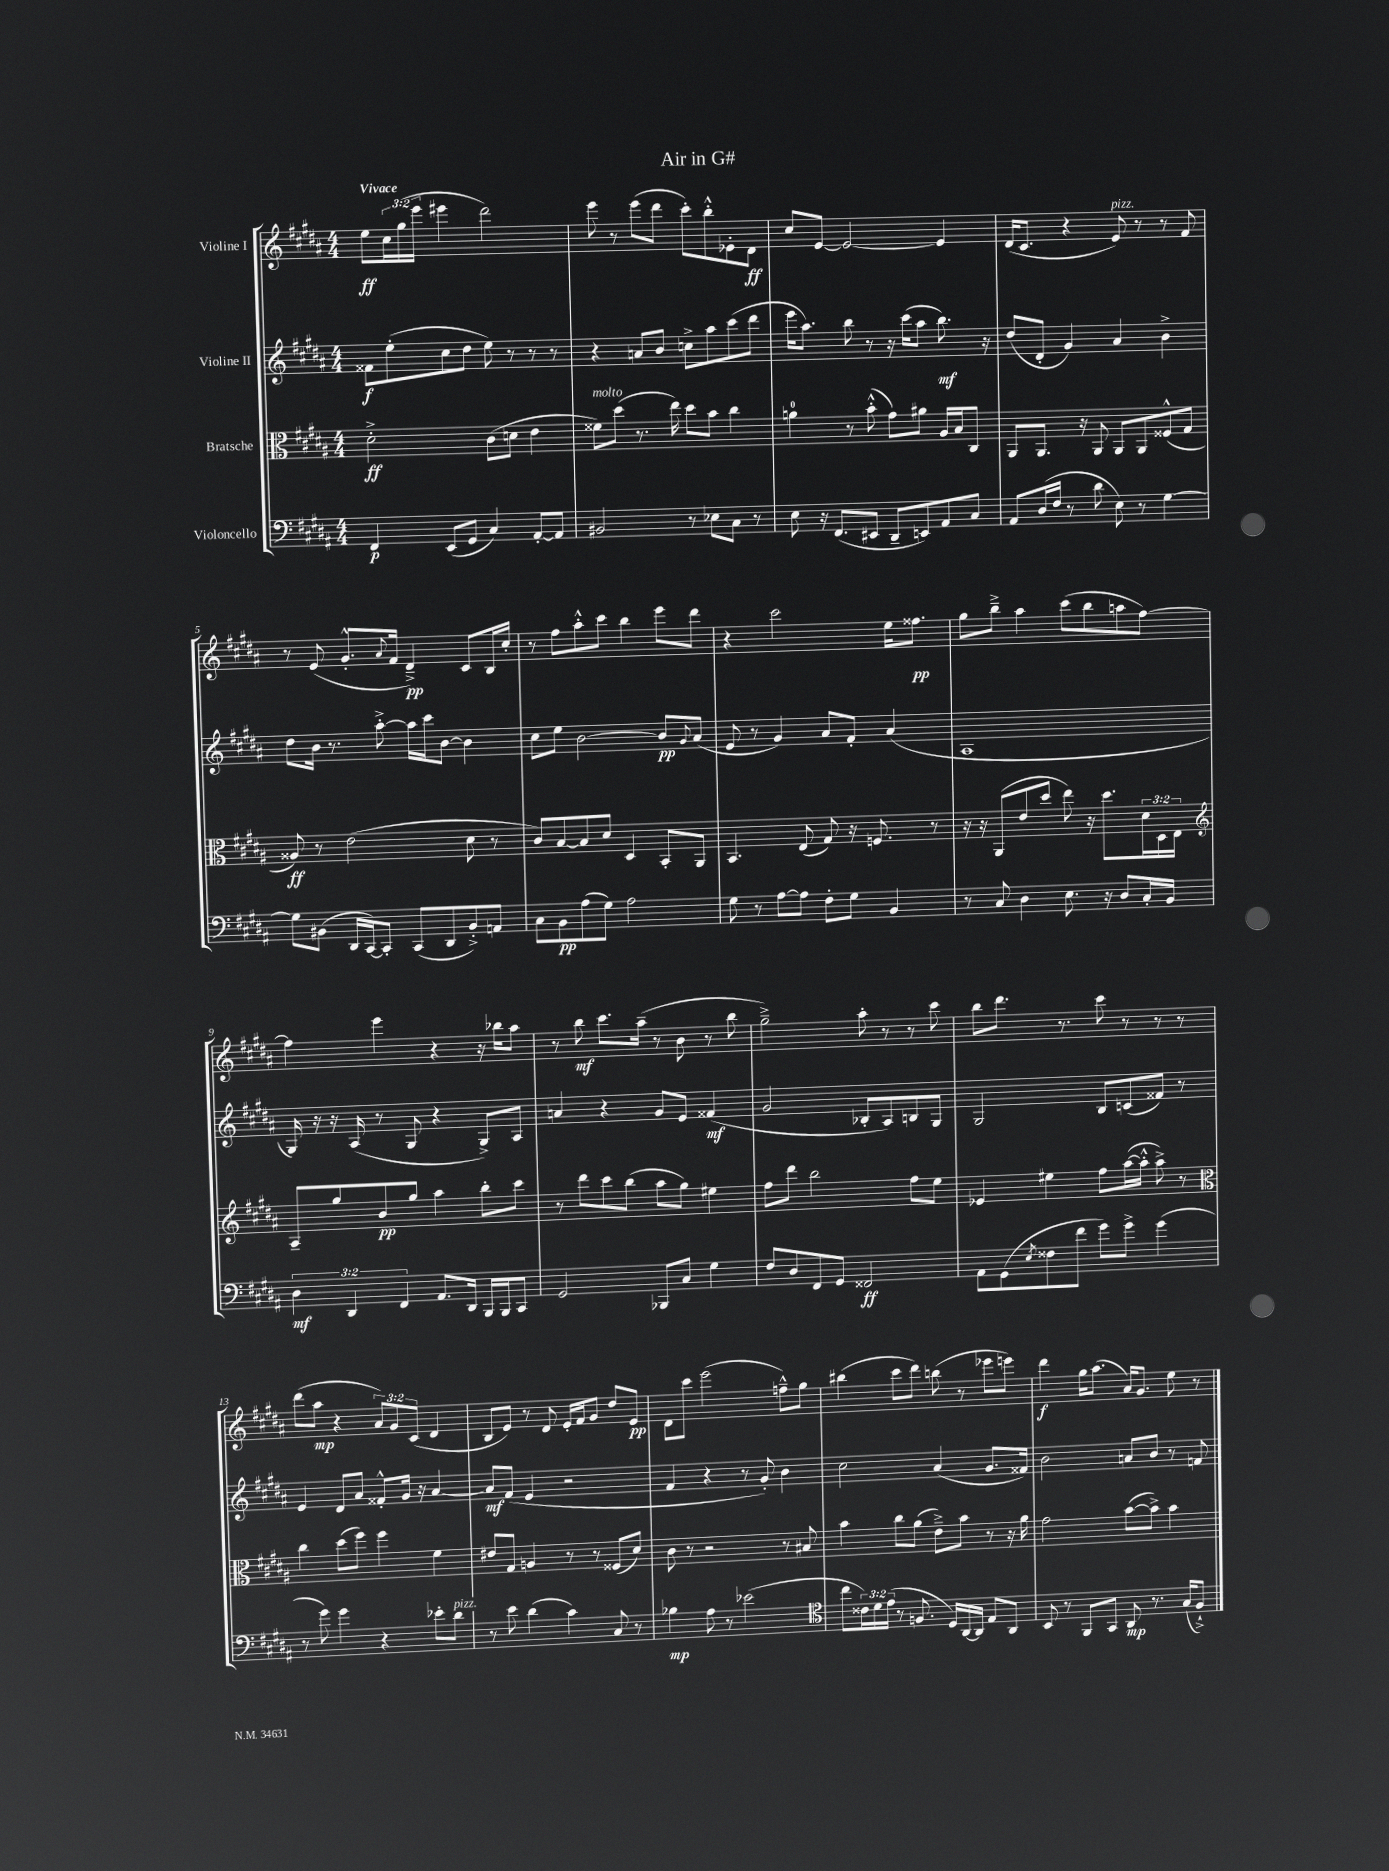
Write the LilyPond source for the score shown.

\header { title = "Air in G#" }
<<
\new StaffGroup <<
\new Staff = "s0" \with { instrumentName = "Violine I" } {
    \clef treble \key b \major \numericTimeSignature \time 4/4 \override Staff.TupletNumber.text = #tuplet-number::calc-fraction-text \tempo "Vivace"
    e''8\ff \tuplet 3/2 { cis''16 gis''16( e'''16 } eis'''4 dis'''2) |
    e'''8 r8 e'''8( dis'''8 cis'''8-.) b''8-.-^ ees'8-. dis'8\ff |
    cis''8 e'8~ e'2~ e'4 |
    dis'16( cis'8. r4 e'8^\markup { \italic "pizz." }) r8 r8 fis'8 |
    r8 e'8( gis'8.-.-^ \appoggiatura { ais'8 } fis'16 dis'4--->\pp) cis'8 b16 cis''16-. |
    r8 fis''8 ais''8-.-^ cis'''8 b''4 e'''8 dis'''8 |
    r4 cis'''2 e''16 fisis''8.\pp |
    gis''8 b''8---> ais''4 cis'''8( b''8 a''8 fis''8~) |
    fis''4 e'''4 r4 r16 bes''16 ais''8 |
    r8 b''8\mf cis'''8. ais''16--( r8 b'8 r8 b''8 |
    gis''2--->) ais''8-. r8 r8 cis'''8 |
    b''8 dis'''8. r8. cis'''8 r8 r8 r8 |
    dis'''8( ais''8\mp r4 \tuplet 3/2 { ais'8) gis'8 cis'8( } dis'4 |
    b8 e'8) r8 dis'8 e'16-. fis'16 gis'8 dis''8 e'8\pp |
    dis'8 cis'''8 e'''2( f''8---^) gis''8 |
    bis''4( cis'''8 dis'''8) b''8( r8 ees'''8 e'''8) |
    dis'''4\f gis''16 ais''8.( ais'16) gis'8. e''8 r8 \bar "|." |
}
\new Staff = "s1" \with { instrumentName = "Violine II" } {
    \clef treble \key b \major \numericTimeSignature \time 4/4
    fisis'8\f e''8-.( cis''8 dis''8 e''8) r8 r8 r8 |
    r4 a'8 b'8 c''8-> ais''8 cis'''8( dis'''8 |
    e'''16 ais''8.) b''8 r8 r16 cis'''16( ais''8 b''8.\mf) r16 |
    dis''8( dis'8-. gis'4) ais'4 b'4-> |
    dis''8 b'16 r8. ais''8~-.-> ais''16 cis'''16 b'8~ b'4 |
    cis''8 e''8 b'2~ b'8\pp \appoggiatura { gis'8 } ais'8( |
    e'8 r8 gis'4) ais'8 fis'8-. ais'4( |
    ais1 |
    gis16) r16 r16 ais16( r8 gis8 r4 gis8->) ais8 |
    a'4 r4 gis'8 e'8 fisis'4\mf( |
    gis'2 bes8-. ais8) b8 gis8 |
    gis2 b8 c'8( fisis'8) r8 |
    e'4 dis'8 ais'8 fisis'8-.-^ gis'16 r16 ais'4~ |
    ais'8\mf fis'8( e'4 r2 |
    fis'4 r4 r8 gis'8-.) b'4 |
    cis''2 ais'4( gis'8. fisis'16) |
    b'2 a'8 b'8 r8 f'8 \bar "|." |
}
\new Staff = "s2" \with { instrumentName = "Bratsche" } {
    \clef alto \key b \major \numericTimeSignature \time 4/4 \override Staff.TupletNumber.text = #tuplet-number::calc-fraction-text
    dis'2-.->\ff cis'8( d'8 e'4 |
    fisis'8^\markup { \italic "molto" }) dis''8( r8. e''16) dis''8 b'8 cis''4 |
    a'4-0 r8 b'8-.-^( gis'8) ais'8 ais16 b16 cis8 |
    ais,8 ais,8. r16 ais,8 ais,8 ais,8 fisis8-^( gis8 |
    aisis8\ff) r8 e'2( dis'8 r8 |
    cis'8) b8~ b8 dis'8 dis4 b,8-. ais,8 |
    b,4. e8( gis8) r16 f8. r8 |
    r16 r16 ais,8( e'8 dis''8 e''8) r16 dis''8. \tuplet 3/2 { dis'16 dis16 e16 } |
    \clef treble ais8-- gis''8 b'8\pp gis''8 ais''4 b''8-. cis'''8 |
    r8 dis'''8 cis'''8 b''8( ais''8 gis''8) eis''4 |
    fis''8 dis'''8 b''2 fis''8 e''8 |
    ees'4 eis''4 fis''8 ais''16~( ais''16-.-^ ais''8->) r8 |
    \clef alto cis''4 dis''8( fis''8) fis''4 fis'4 |
    eis'8 gis8 a4 r8 r8 fisis8( dis'8) |
    cis'8 r8 r2 r8 bis8 |
    b'4 cis''8 ais'8( e'8--->) b'8 r8 r16 ais'16 |
    gis'2 b'8~( b'8->) b'4 \bar "|." |
}
\new Staff = "s3" \with { instrumentName = "Violoncello" } {
    \clef bass \key b \major \numericTimeSignature \time 4/4 \override Staff.TupletNumber.text = #tuplet-number::calc-fraction-text
    fis,4\p e,8( gis,8 cis4) ais,8~-. ais,8 |
    bis,2 r8 ees8 cis8 r8 |
    e8 r16 fis,8.( eis,8 dis,8-- e,8) ais,8 cis8 |
    ais,8 dis16( fis16 r8 dis'8 e8) r8 gis4~ |
    gis8 bis,8( dis,16 cis,16~) cis,8-. cis,8( dis,8 bis,8-.->) a,8 |
    cis8 b,8\pp ais8( gis8) ais2 |
    gis8 r8 ais8~ ais8 fis8-. gis8 b,4 |
    r8 cis8 dis4 e8. r16 dis8 cis16-. b,16 |
    \tuplet 3/2 { dis4\mf dis,4 fis,4 } ais,8. dis,16 b,,16 b,,16 cis,8 |
    gis,2 bes,,8 cis8 gis4 |
    fis8 dis8 fis,8 gis,8 fisis,2\ff |
    ais,8 gis,8( \acciaccatura { e8 } fisis8 fis'8 gis'8) gis'8-> gis'4( |
    r8 gis'8) gis'4 r4 ees'8-. dis'8^\markup { \italic "pizz." } |
    r8 e'8 dis'4( cis'4) cis8 r8 |
    bes4\mp ais8 r8 ees'2( |
    \clef tenor cis''8 \tuplet 3/2 { cisis'16) dis'16 e'16( } r8 f8. dis16) ais,16~ ais,16 e8 ais,8 |
    b,8 r8 fis,8 gis,8 ais,8\mp r8. gis16( fis8-!->) \bar "|." |
}
>>
>>
